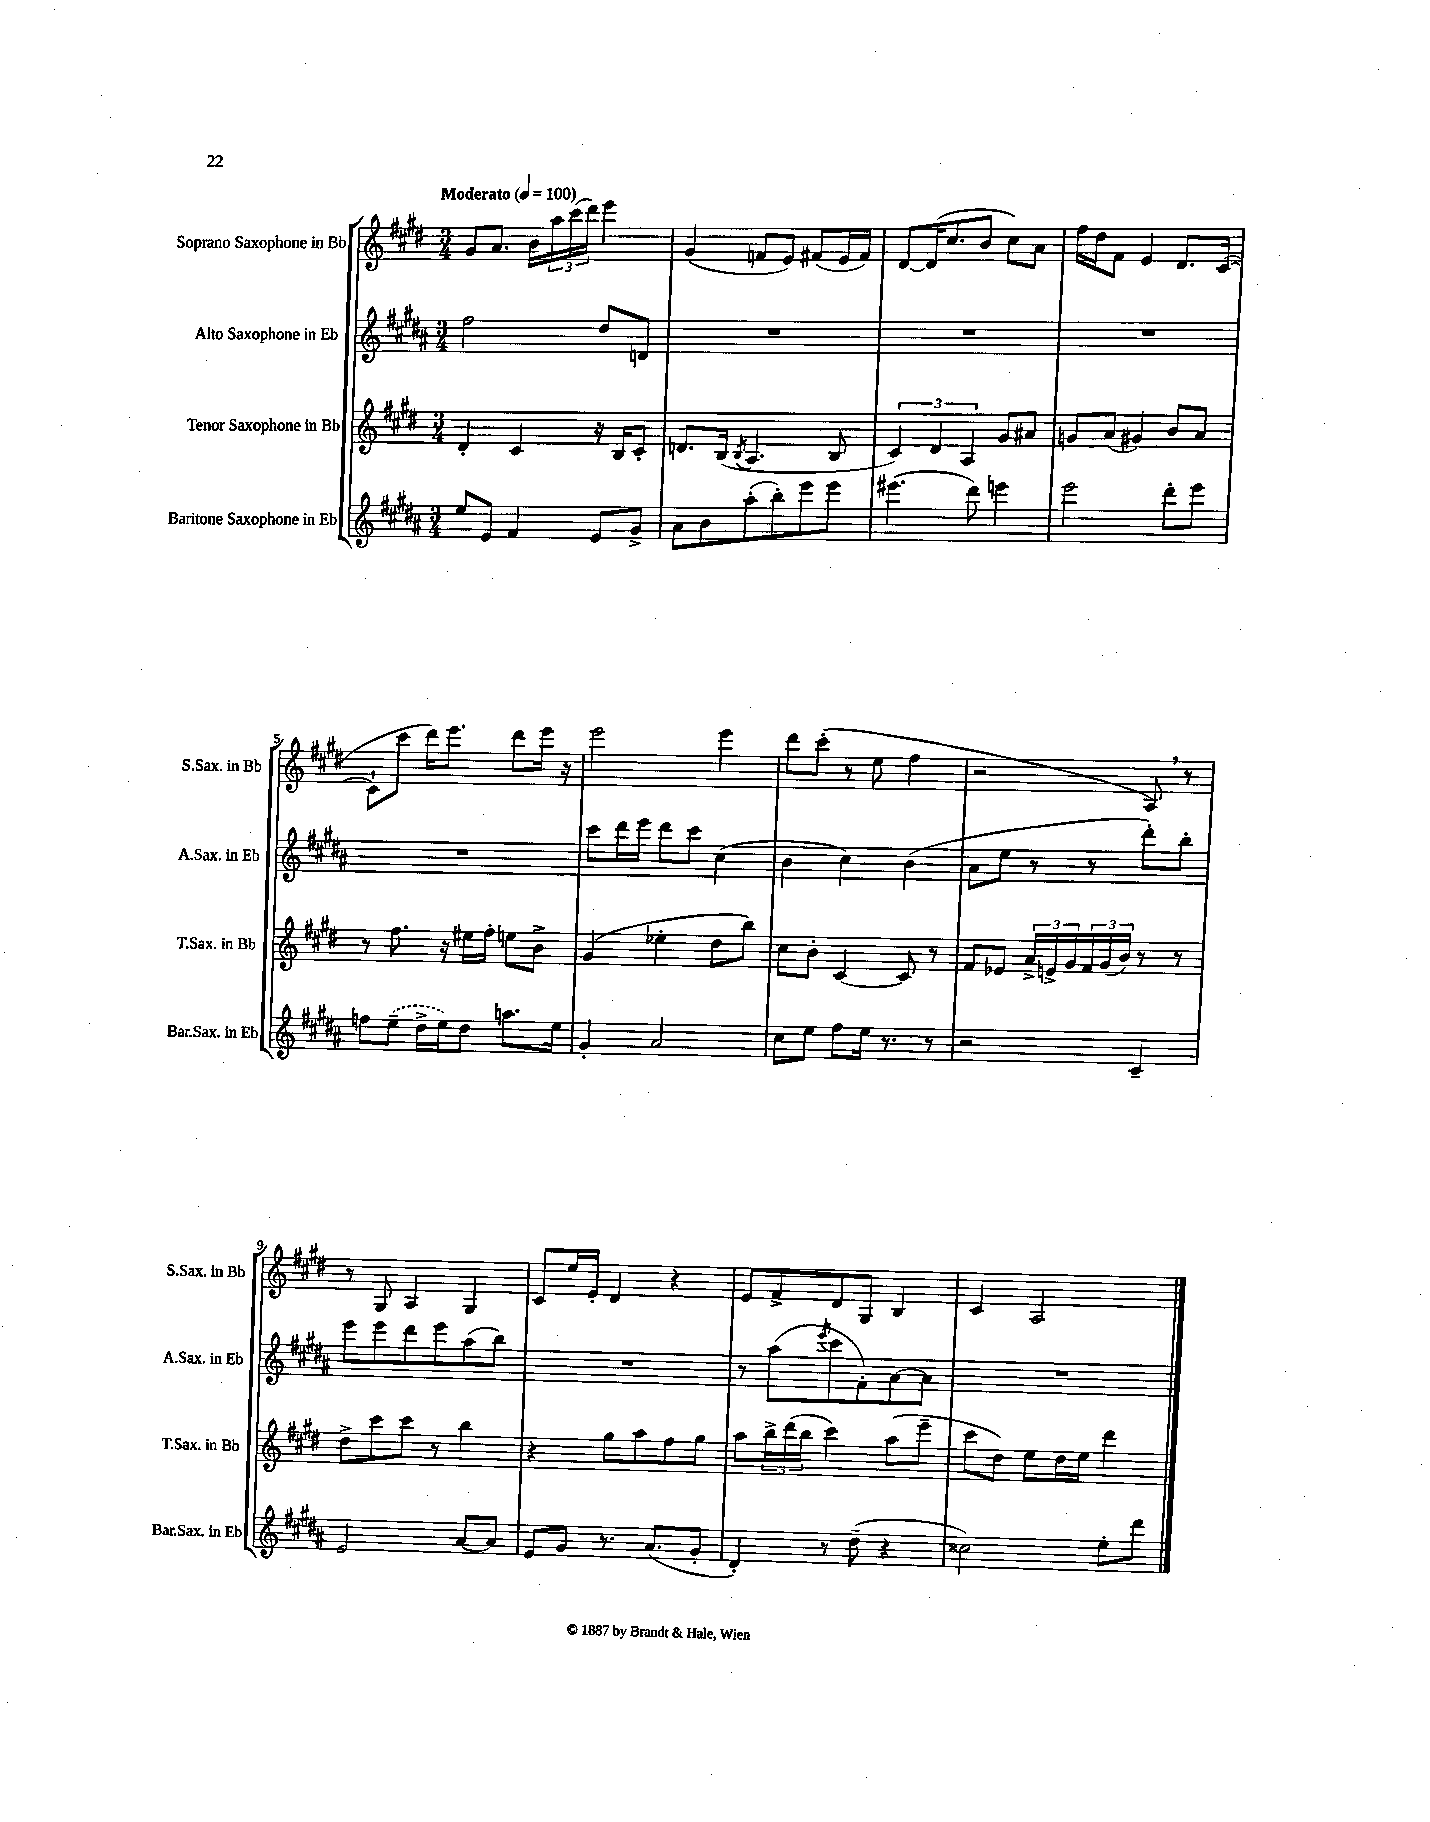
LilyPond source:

<<
\new StaffGroup <<
\new Staff = "s0" \with { instrumentName = "Soprano Saxophone in Bb" shortInstrumentName = "S.Sax. in Bb" } {
    \clef treble \key e \major \numericTimeSignature \time 3/4 \tempo "Moderato" 4 = 100
    gis'8 a'8. b'16 \tuplet 3/2 { a''16 cis'''16( dis'''16) } e'''4 |
    gis'4( f'8 e'8) fis'8( e'16 fis'16) |
    dis'8~ dis'16( cis''8. b'8 cis''8) a'8 |
    fis''16 dis''16 fis'8 e'4 dis'8. cis'16~( |
    cis'8-! cis'''8 dis'''16) e'''8. dis'''8 e'''16 r16 |
    e'''2 e'''4 |
    dis'''8 cis'''8-.( r8 e''8 fis''4 |
    r2 a8) \breathe r8 |
    r8 gis8 a4 gis4 |
    cis'8 e''16 e'16-. dis'4 r4 |
    e'8 fis'8-> dis'8 gis8 b4 |
    cis'4 a2 \bar "|." |
}
\new Staff = "s1" \with { instrumentName = "Alto Saxophone in Eb" shortInstrumentName = "A.Sax. in Eb" } {
    \clef treble \key b \major \numericTimeSignature \time 3/4
    fis''2 dis''8 d'8 |
    R2. |
    R2. |
    R2. |
    R2. |
    cis'''8 dis'''16 e'''16 dis'''8 cis'''8 cis''4( |
    b'4 cis''4) b'4( |
    ais'8 e''8 r8 r8 dis'''8-.) b''8-. |
    e'''8 e'''8 dis'''8 e'''8 ais''8( b''8) |
    R2. |
    r8 ais''8( \acciaccatura { e'''8 } cis'''8 fis'8-.) ais'8~ ais'8 |
    R2. \bar "|." |
}
\new Staff = "s2" \with { instrumentName = "Tenor Saxophone in Bb" shortInstrumentName = "T.Sax. in Bb" } {
    \clef treble \key e \major \numericTimeSignature \time 3/4
    dis'4-. cis'4 r16 b16 cis'8-. |
    d'8. b16( \acciaccatura { b8 } a4. b8 |
    \tuplet 3/2 { cis'4) dis'4 a4 } gis'8 ais'8 |
    g'8 a'8( gis'4) b'8 a'8 |
    r8 fis''8. r16 eis''16 fis''16-. e''8 b'8-> |
    gis'4( ees''4-. dis''8 b''8) |
    cis''8 b'8-. cis'4~ cis'8 r8 |
    fis'8 ees'8 \tuplet 3/2 { a'16-> e'16-> gis'16 } \tuplet 3/2 { fis'16 gis'16( b'16) } r8 r8 |
    dis''8-> cis'''8 cis'''8 r8 b''4 |
    r4 gis''8 a''8 fis''8 gis''8 |
    a''8 \tuplet 3/2 { b''16-> dis'''16( b''16 } cis'''4) a''8( e'''8-- |
    cis'''8 dis''8) e''8 dis''16 e''16 dis'''4 \bar "|." |
}
\new Staff = "s3" \with { instrumentName = "Baritone Saxophone in Eb" shortInstrumentName = "Bar.Sax. in Eb" } {
    \clef treble \key b \major \numericTimeSignature \time 3/4
    e''8 e'8 fis'4 e'8 gis'8-> |
    ais'8 b'8 ais''8-.( b''8-.) e'''8 e'''8 |
    eis'''4.( dis'''8) e'''4 |
    e'''2 dis'''8-. e'''8 |
    f''8 \once \slurDashed e''8--( dis''16-> e''16) dis''8 a''8. e''16 |
    gis'4-. ais'2 |
    cis''8 e''8 fis''8 e''16 r8. r8 |
    r2 cis'4-- |
    e'2 ais'8~ ais'8 |
    e'8 gis'8 r8. ais'8.( gis'8-. |
    dis'4-.) r8 dis''8--( r4 |
    cisis''2) e''8-. dis'''8 \bar "|." |
}
>>
>>
